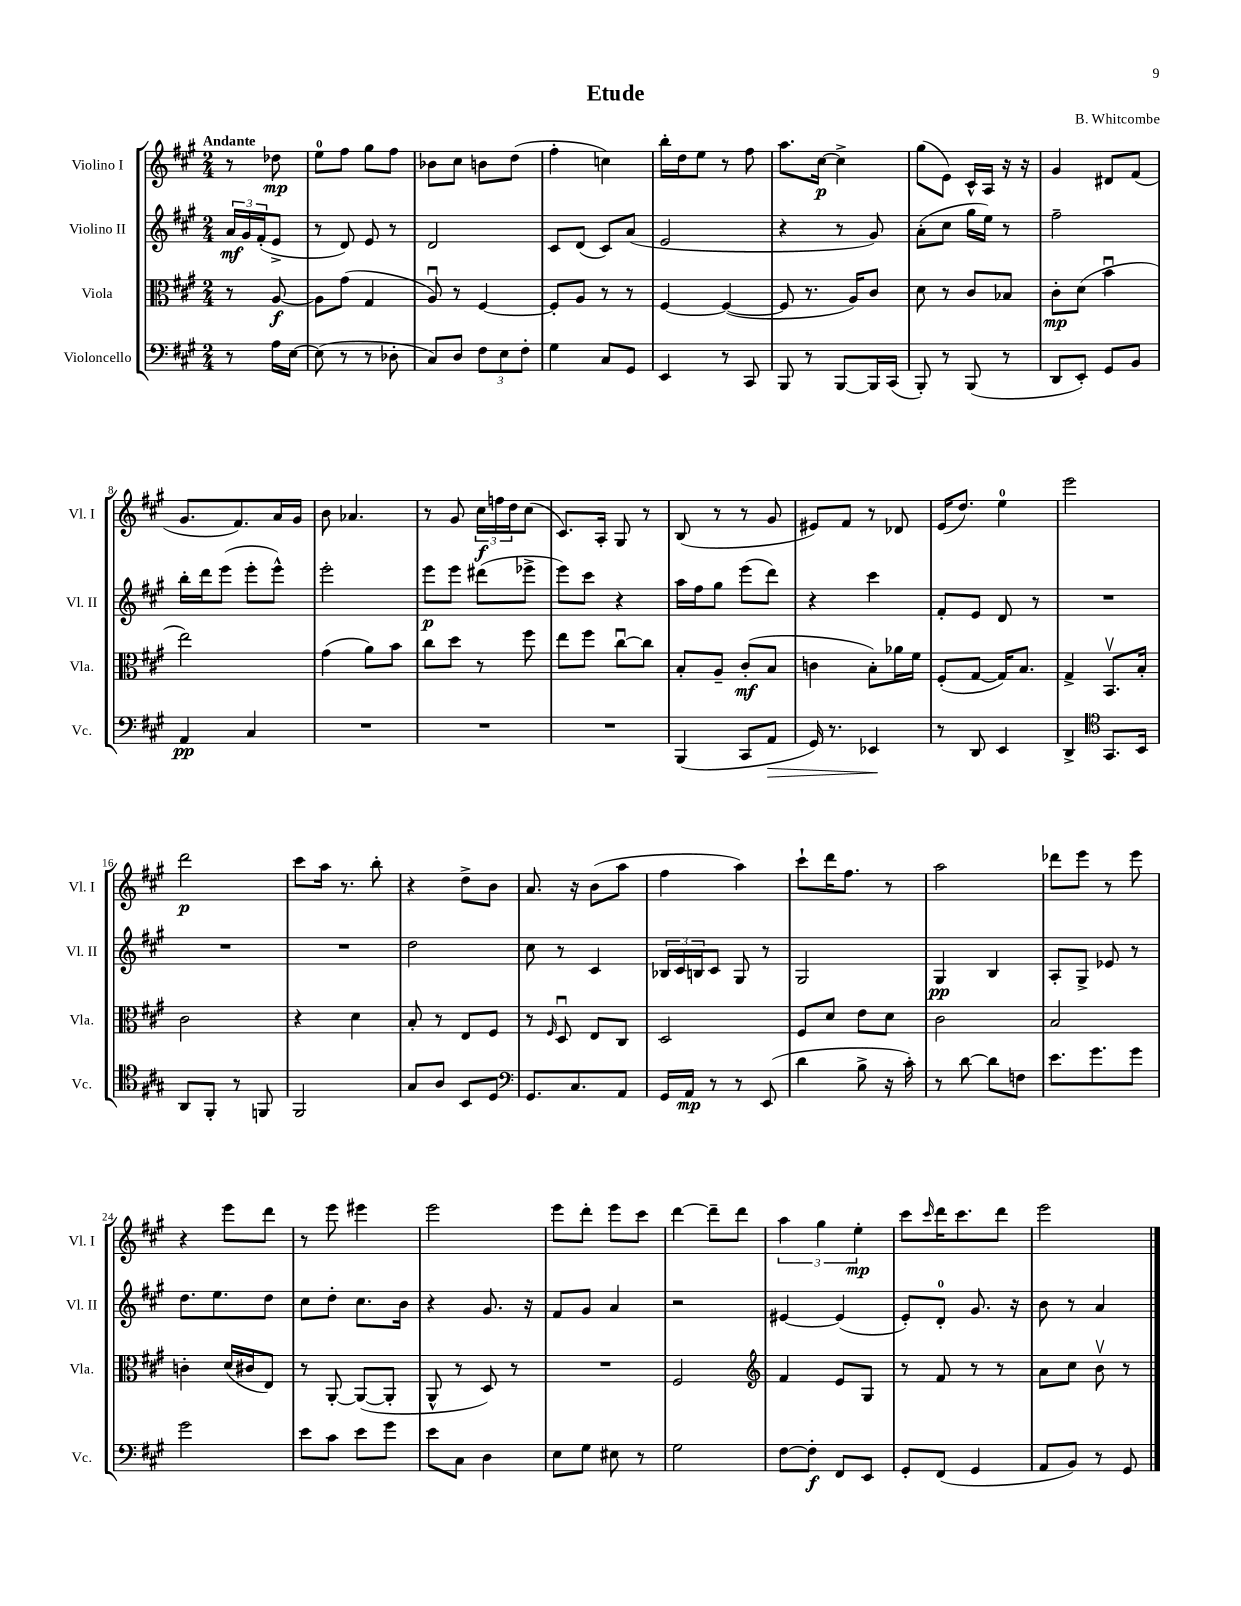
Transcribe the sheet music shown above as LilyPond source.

\header { title = "Etude" composer = "B. Whitcombe" }
<<
\new StaffGroup <<
\new Staff = "s0" \with { instrumentName = "Violino I" shortInstrumentName = "Vl. I" } {
    \clef treble \key a \major \numericTimeSignature \time 2/4 \partial 4 \tempo "Andante"
    r8 des''8\mp |
    e''8-0 fis''8 gis''8 fis''8 |
    bes'8 cis''8 b'8 d''8( |
    fis''4-. c''4) |
    b''16-. d''16 e''8 r8 fis''8 |
    a''8. cis''16~\p cis''4-> |
    gis''8( e'8) cis'16-^ a16 r16 r16 |
    gis'4 dis'8 fis'8( |
    gis'8. fis'8.) a'16 gis'16 |
    b'8 aes'4. |
    r8 gis'8 \tuplet 3/2 { cis''16\f f''16 d''16 } cis''8( |
    cis'8.) a16-. gis8 r8 |
    b8( r8 r8 gis'8 |
    eis'8) fis'8 r8 des'8 |
    e'16( d''8.) e''4-0 |
    e'''2 |
    d'''2\p |
    cis'''8 a''16 r8. b''8-. |
    r4 d''8-> b'8 |
    a'8. r16 b'8( a''8 |
    fis''4 a''4) |
    cis'''8-! d'''16 fis''8. r8 |
    a''2 |
    des'''8 e'''8 r8 e'''8 |
    r4 e'''8 d'''8 |
    r8 e'''8 eis'''4 |
    e'''2 |
    e'''8 d'''8-. e'''8 cis'''8 |
    d'''4~ d'''8-- d'''8 |
    \tuplet 3/2 { a''4 gis''4 e''4-.\mp } |
    cis'''8 \grace { cis'''16 } d'''16 cis'''8. d'''8 |
    e'''2 \bar "|." |
}
\new Staff = "s1" \with { instrumentName = "Violino II" shortInstrumentName = "Vl. II" } {
    \clef treble \key a \major \numericTimeSignature \time 2/4 \partial 4
    \tuplet 3/2 { a'16\mf gis'16 fis'16-.( } e'8-> |
    r8 d'8) e'8 r8 |
    d'2 |
    cis'8 d'8( cis'8) a'8( |
    e'2 |
    r4 r8 gis'8) |
    a'8-.( cis''8 gis''16 e''16) r8 |
    fis''2-- |
    b''16-. d'''16 e'''8( e'''8-. e'''8-^) |
    e'''2-. |
    e'''8\p e'''8 dis'''8( ees'''8-> |
    e'''8) cis'''8 r4 |
    a''16 fis''16 gis''8 e'''8( d'''8) |
    r4 cis'''4 |
    fis'8-. e'8 d'8 r8 |
    R2 |
    R2 |
    R2 |
    d''2 |
    cis''8 r8 cis'4 |
    \tuplet 3/2 { bes16 cis'16 b16 } cis'8 gis8 r8 |
    gis2 |
    gis4\pp b4 |
    a8-. gis8-> ees'8 r8 |
    d''8. e''8. d''8 |
    cis''8 d''8-. cis''8. b'16 |
    r4 gis'8. r16 |
    fis'8 gis'8 a'4 |
    r2 |
    eis'4~ eis'4( |
    e'8-.) d'8-0-. gis'8. r16 |
    b'8 r8 a'4 \bar "|." |
}
\new Staff = "s2" \with { instrumentName = "Viola" shortInstrumentName = "Vla." } {
    \clef alto \key a \major \numericTimeSignature \time 2/4 \partial 4
    r8 a8~\f |
    a8 gis'8( gis4 |
    a8\downbow) r8 fis4~ |
    fis8-. a8 r8 r8 |
    fis4~ fis4~( |
    fis8 r8. a16) cis'8 |
    d'8 r8 cis'8 bes8 |
    cis'8-.\mp d'8( b'4\downbow |
    e''2) |
    gis'4( a'8) b'8 |
    cis''8 d''8 r8 fis''8 |
    e''8 fis''8 cis''8~\downbow cis''8 |
    b8-. a8-- cis'8-.\mf( b8 |
    c'4 b8-.) aes'16 fis'16 |
    fis8-.( gis8~ gis16) b8. |
    gis4-> b,8.\upbow b16-. |
    cis'2 |
    r4 d'4 |
    b8-. r8 e8 fis8 |
    r8 \grace { fis16 } d8\downbow e8 cis8 |
    d2 |
    fis8 d'8 e'8 d'8 |
    cis'2 |
    b2 |
    c'4-. d'16( cis'16 e8) |
    r8 a,8~-. a,8~( a,8-. |
    a,8-^ r8 d8) r8 |
    R2 |
    fis2 |
    \clef treble fis'4 e'8 gis8 |
    r8 fis'8 r8 r8 |
    a'8 cis''8 b'8\upbow r8 \bar "|." |
}
\new Staff = "s3" \with { instrumentName = "Violoncello" shortInstrumentName = "Vc." } {
    \clef bass \key a \major \numericTimeSignature \time 2/4 \partial 4
    r8 a16 e16~ |
    e8( r8 r8 des8-. |
    cis8) d8 \tuplet 3/2 { fis8 e8 fis8-. } |
    gis4 cis8 gis,8 |
    e,4 r8 cis,8 |
    b,,8 r8 b,,8~ b,,16 cis,16( |
    b,,8-.) r8 b,,8( r8 |
    d,8 e,8-.) gis,8 b,8 |
    a,4\pp cis4 |
    R2 |
    R2 |
    R2 |
    b,,4( cis,8 a,8\> |
    gis,16) r8. ees,4\! |
    r8 d,8 e,4 |
    d,4-> \clef tenor gis,8. b,16 |
    a,8 fis,8-. r8 f,8 |
    fis,2 |
    gis8 a8 b,8 d8 |
    \clef bass gis,8. cis8. a,8 |
    gis,16 a,16\mp r8 r8 e,8( |
    d'4 b8-> r16 cis'16-.) |
    r8 d'8~ d'8 f8 |
    e'8. gis'8. gis'8 |
    gis'2 |
    e'8 cis'8 e'8 gis'8 |
    e'8 cis8 d4 |
    e8 gis8 eis8 r8 |
    gis2 |
    fis8~ fis8-.\f fis,8 e,8 |
    gis,8-. fis,8( gis,4 |
    a,8 b,8) r8 gis,8 \bar "|." |
}
>>
>>
